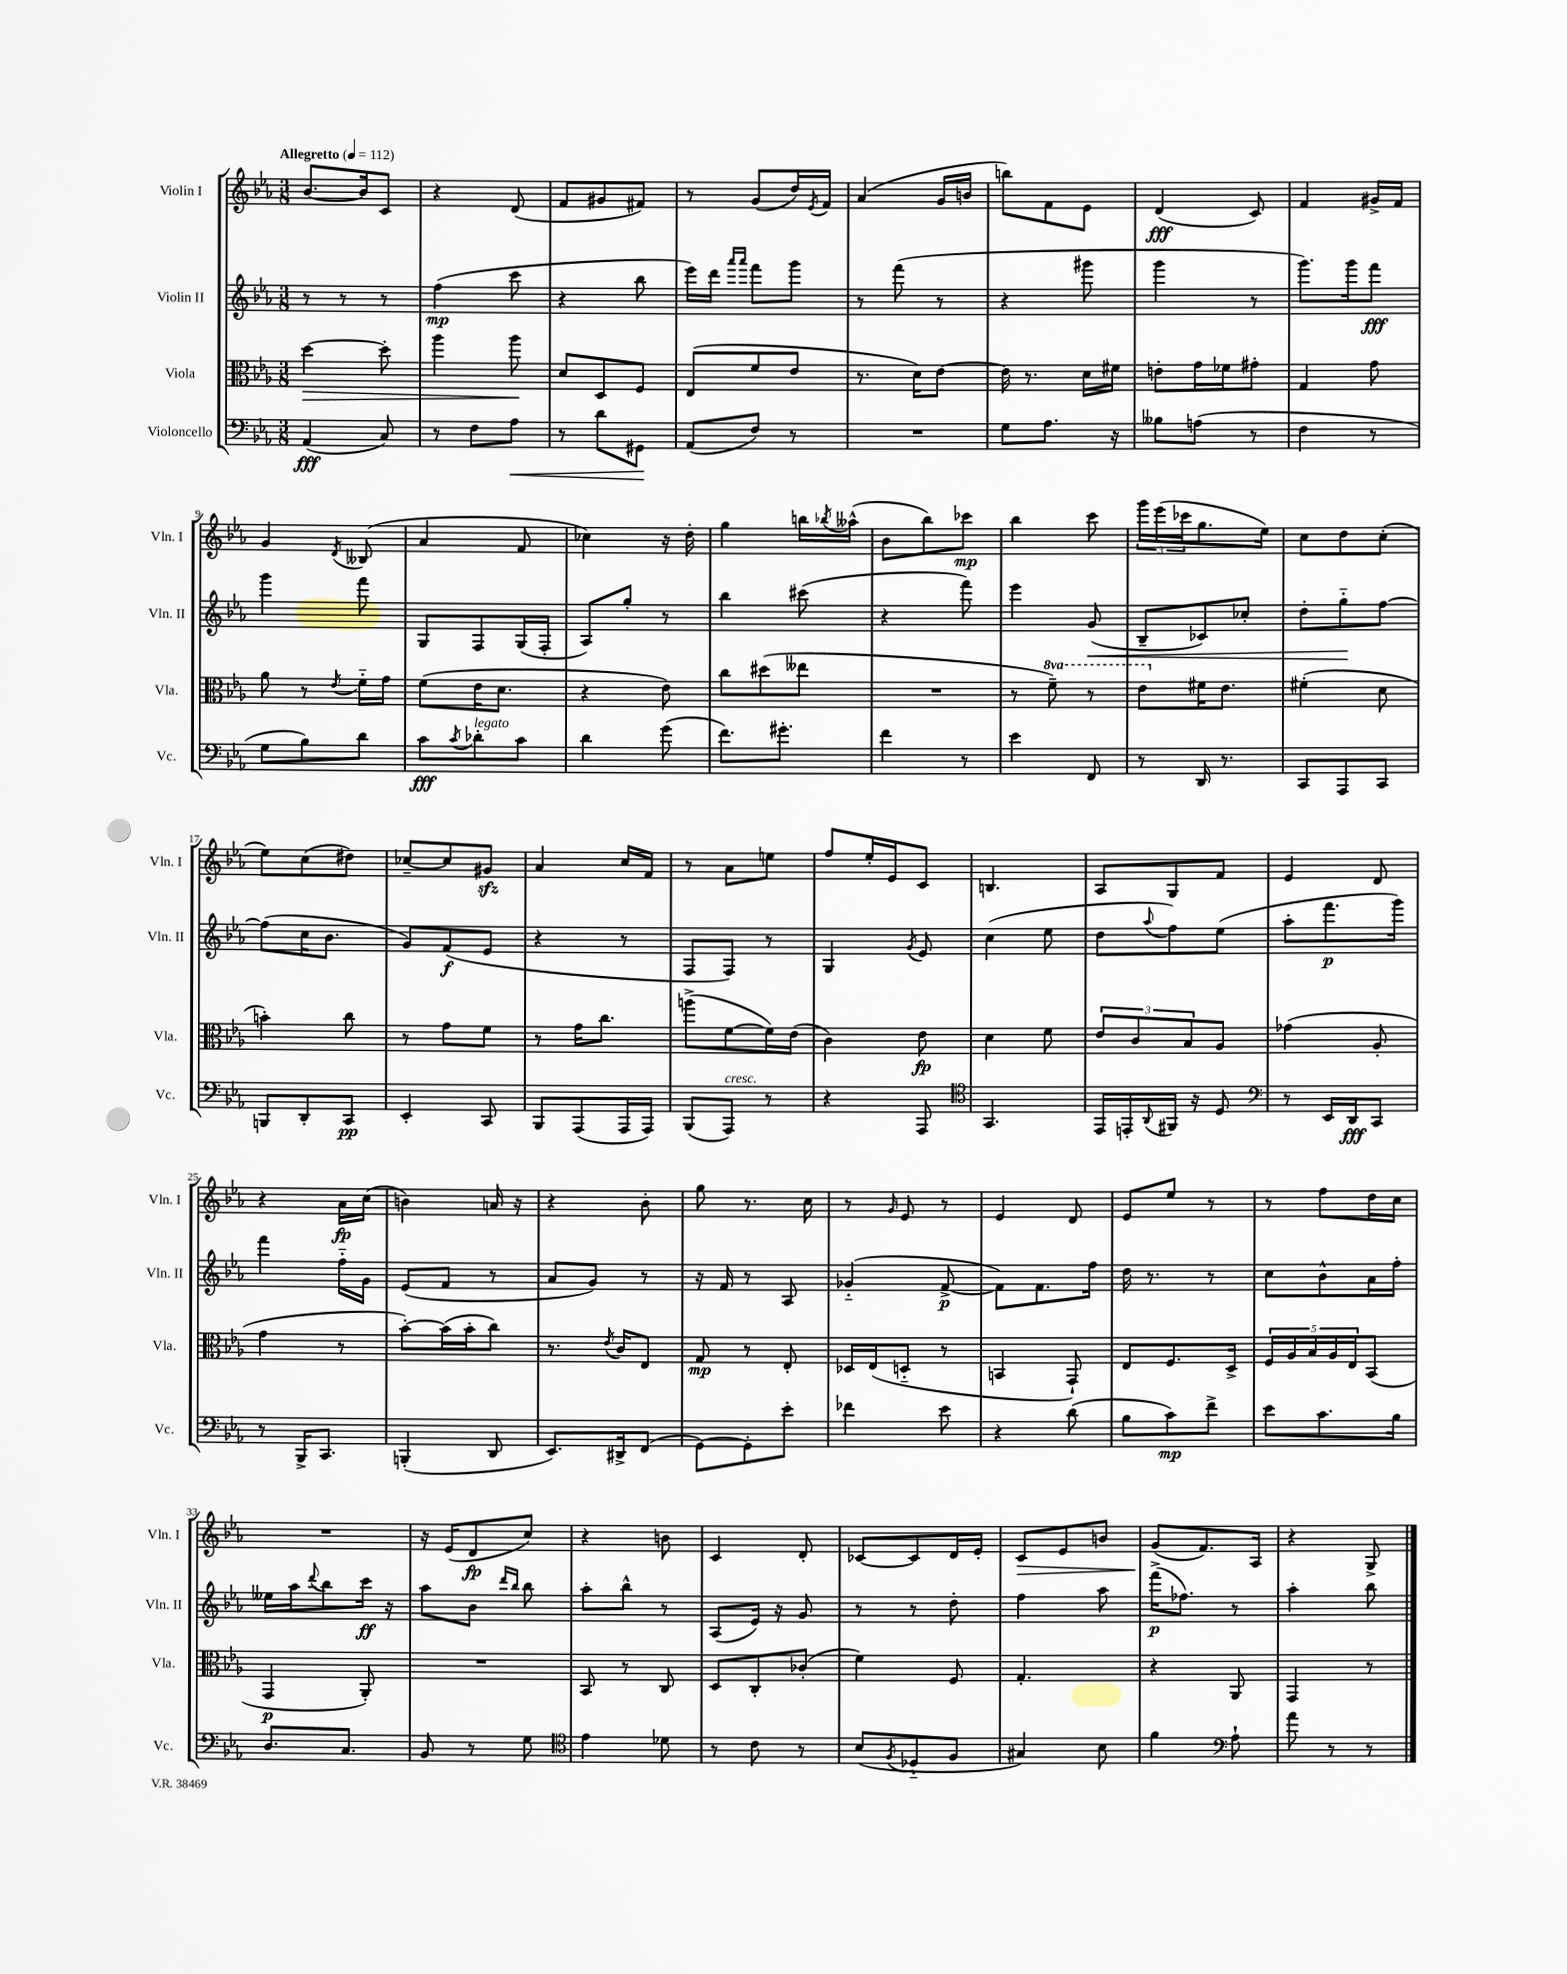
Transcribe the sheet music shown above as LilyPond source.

<<
\new StaffGroup <<
\new Staff = "s0" \with { instrumentName = "Violin I" shortInstrumentName = "Vln. I" } {
    \clef treble \key ees \major \numericTimeSignature \time 3/8 \tempo "Allegretto" 4 = 112
    bes'8.~ bes'16 c'8 |
    r4 d'8( |
    f'8 gis'8 fis'8) |
    r8 g'8( d''16) \acciaccatura { ees'8 } f'16 |
    aes'4( g'16 b'16 |
    b''8) f'8 ees'8 |
    d'4\fff( c'8) |
    f'4 gis'16-> f'16 |
    g'4 \acciaccatura { d'8 } beses8( |
    aes'4 f'8 |
    ces''4) r16 d''16-. |
    g''4 b''16 \acciaccatura { bes''8 } aeses''16-^( |
    bes'8 bes''8) ces'''8\mp |
    bes''4 c'''8 |
    \tuplet 3/2 { g'''16 ees'''16( ces'''16 } g''8. ees''16) |
    c''8 d''8 c''8-.( |
    ees''8) c''8( dis''8) |
    ces''8~-- ces''8 gis'8\sfz |
    aes'4 c''16 f'16 |
    r8 aes'8 e''8 |
    f''8 ees''16-. ees'16 c'8 |
    b4. |
    aes8 g8 f'8 |
    ees'4 d'8 |
    r4 aes'16\fp c''16( |
    b'4) a'16 r16 |
    r4 bes'8-. |
    g''8 r8. c''16 |
    r8 \grace { g'16 } ees'8 r8 |
    ees'4 d'8 |
    ees'8 ees''8 r8 |
    r8 f''8 d''16 c''16 |
    R4. |
    r16 ees'16( d'8\fp c''8) |
    r4 b'8 |
    c'4 d'8-. |
    ces'8~ ces'8 d'16 ees'16-. |
    c'8\> ees'8 b'8 |
    g'8\!( f'8.) aes16 |
    r4 g8-> \bar "|." |
}
\new Staff = "s1" \with { instrumentName = "Violin II" shortInstrumentName = "Vln. II" } {
    \clef treble \key ees \major \numericTimeSignature \time 3/8
    r8 r8 r8 |
    f''4\mp( c'''8 |
    r4 bes''8 |
    ees'''16) d'''16 \grace { aes'''16 aes'''16 } f'''8 g'''8 |
    r8 f'''8( r8 |
    r4 gis'''8 |
    g'''4 r8 |
    g'''8.) g'''16 f'''8\fff |
    g'''4 f'''8 |
    g8 f8 g16( f16-. |
    aes8) g''8-. r8 |
    bes''4 cis'''8( |
    r4 f'''8) |
    ees'''4 g'8\<( |
    bes8-- ces'8) ces''8-. |
    d''8-. g''8-_\! f''8~ |
    f''8( c''16 bes'8. |
    g'8) f'8\f( ees'8 |
    r4 r8 |
    f8 f8) r8 |
    g4 \acciaccatura { g'8 } ees'8 |
    c''4( ees''8 |
    d''8 \appoggiatura { aes''8 } f''8) ees''8( |
    aes''8-. f'''8.\p g'''16) |
    f'''4 f''16-_ g'16 |
    ees'8( f'8 r8 |
    aes'8 g'8) r8 |
    r16 f'16 r8 aes8 |
    ges'4-_( f'8~->\p |
    f'8) f'8. f''16 |
    d''16 r8. r8 |
    c''8 bes'8-^ aes'16 f''16-. |
    eeses''16 aes''16 \appoggiatura { d'''8 } bes''8 c'''16\ff r16 |
    aes''8 bes'8 \grace { d'''16 bes''16 } bes''8 |
    aes''8-. bes''8-^ r8 |
    aes8( ees'16) r16 g'8 |
    r8 r8 d''8-. |
    f''4 aes''8 |
    f'''16->\p( fes''8.) r8 |
    aes''4-. bes''8 \bar "|." |
}
\new Staff = "s2" \with { instrumentName = "Viola" shortInstrumentName = "Vla." } {
    \clef alto \key ees \major \numericTimeSignature \time 3/8 \set Staff.ottavationMarkups = #ottavation-simple-ordinals
    d''4~\> d''8-. |
    aes''4 aes''8\! |
    d'8 d8 f8 |
    ees8( f'8 ees'8 |
    r8. d'16) ees'8~ |
    ees'16 r8. d'16 fis'16 |
    e'8-. g'16 fes'16 gis'8-. |
    g4 g'8 |
    aes'8 r8 \acciaccatura { ees'8 } f'16-_ g'16 |
    f'8( ees'16 d'8. |
    r4 ees'8) |
    c''8 dis''8( eeses''8 |
    R4. |
    r8 \ottava #1 f''8--) r8 |
    ees''8 \ottava #0 fis'16 ees'8. |
    fis'4-.( d'8 |
    b'4-.) c''8 |
    r8 g'8 f'8 |
    r8 g'16 c''8. |
    a''8->( f'8~ f'16) ees'16( |
    c'4) ees'8\fp |
    d'4 f'8 |
    \tuplet 3/2 { ees'8 c'8 bes8 } aes8 |
    ges'4( aes8-. |
    g'4 r8 |
    bes'8~-.) bes'16( bes'16-. c''8) |
    r8. \acciaccatura { ees'8 } c'16 ees8 |
    g8\mp r8 ees8-. |
    des16 ees16( d8-_ r8 |
    b,4 g,8-!) |
    ees8 f8. d16-> |
    \tuplet 5/4 { f16 aes16 bes16 aes16 ees16 } bes,8( |
    g,4\p aes,8-.) |
    R4. |
    bes,8 r8 c8 |
    d8 c8-. ces'8-.( |
    f'4) f8 |
    g4.-. |
    r4 aes,8 |
    g,4 r8 \bar "|." |
}
\new Staff = "s3" \with { instrumentName = "Violoncello" shortInstrumentName = "Vc." } {
    \clef bass \key ees \major \numericTimeSignature \time 3/8
    aes,4\fff( c8) |
    r8 f8 aes8\< |
    r8 d'8 gis,8\! |
    aes,8( f8) r8 |
    R4. |
    g8 aes8. r16 |
    beses8 a8( r8 |
    f4 r8 |
    g8 bes8) d'8 |
    c'8\fff \acciaccatura { c'8 } des'8-.^\markup { \italic "legato" } c'8 |
    d'4 g'8( |
    f'8.) gis'8.-. |
    f'4 r8 |
    ees'4 f,8 |
    r8 d,16 r8. |
    c,8 aes,,8 c,8 |
    b,,8 d,8-. c,8\pp |
    ees,4-. c,8 |
    bes,,8 aes,,8( aes,,16 aes,,16) |
    bes,,8( aes,,8^\markup { \italic "cresc." }) r8 |
    r4 aes,,8 |
    \clef tenor g,4. |
    ees,16 e,16-. \appoggiatura { aes,8 } fis,16 r16 d8 |
    \clef bass r8 ees,16 d,16\fff c,8 |
    r8 bes,,16-> c,8. |
    b,,4-.( d,8 |
    ees,8.) dis,16-> f,8( |
    g,8~) g,8-. ees'8-. |
    fes'4 ees'8 |
    r4 d'8( |
    bes8 c'8\mp) f'8-> |
    ees'8 c'8. bes16 |
    d8. c8. |
    bes,8 r8 g8 |
    \clef tenor ees'4 des'8 |
    r8 c'8 r8 |
    bes8( \acciaccatura { f8 } des8-_ f8 |
    gis4) bes8 |
    f'4 \clef bass aes8-! |
    aes'8 r8 r8 \bar "|." |
}
>>
>>
